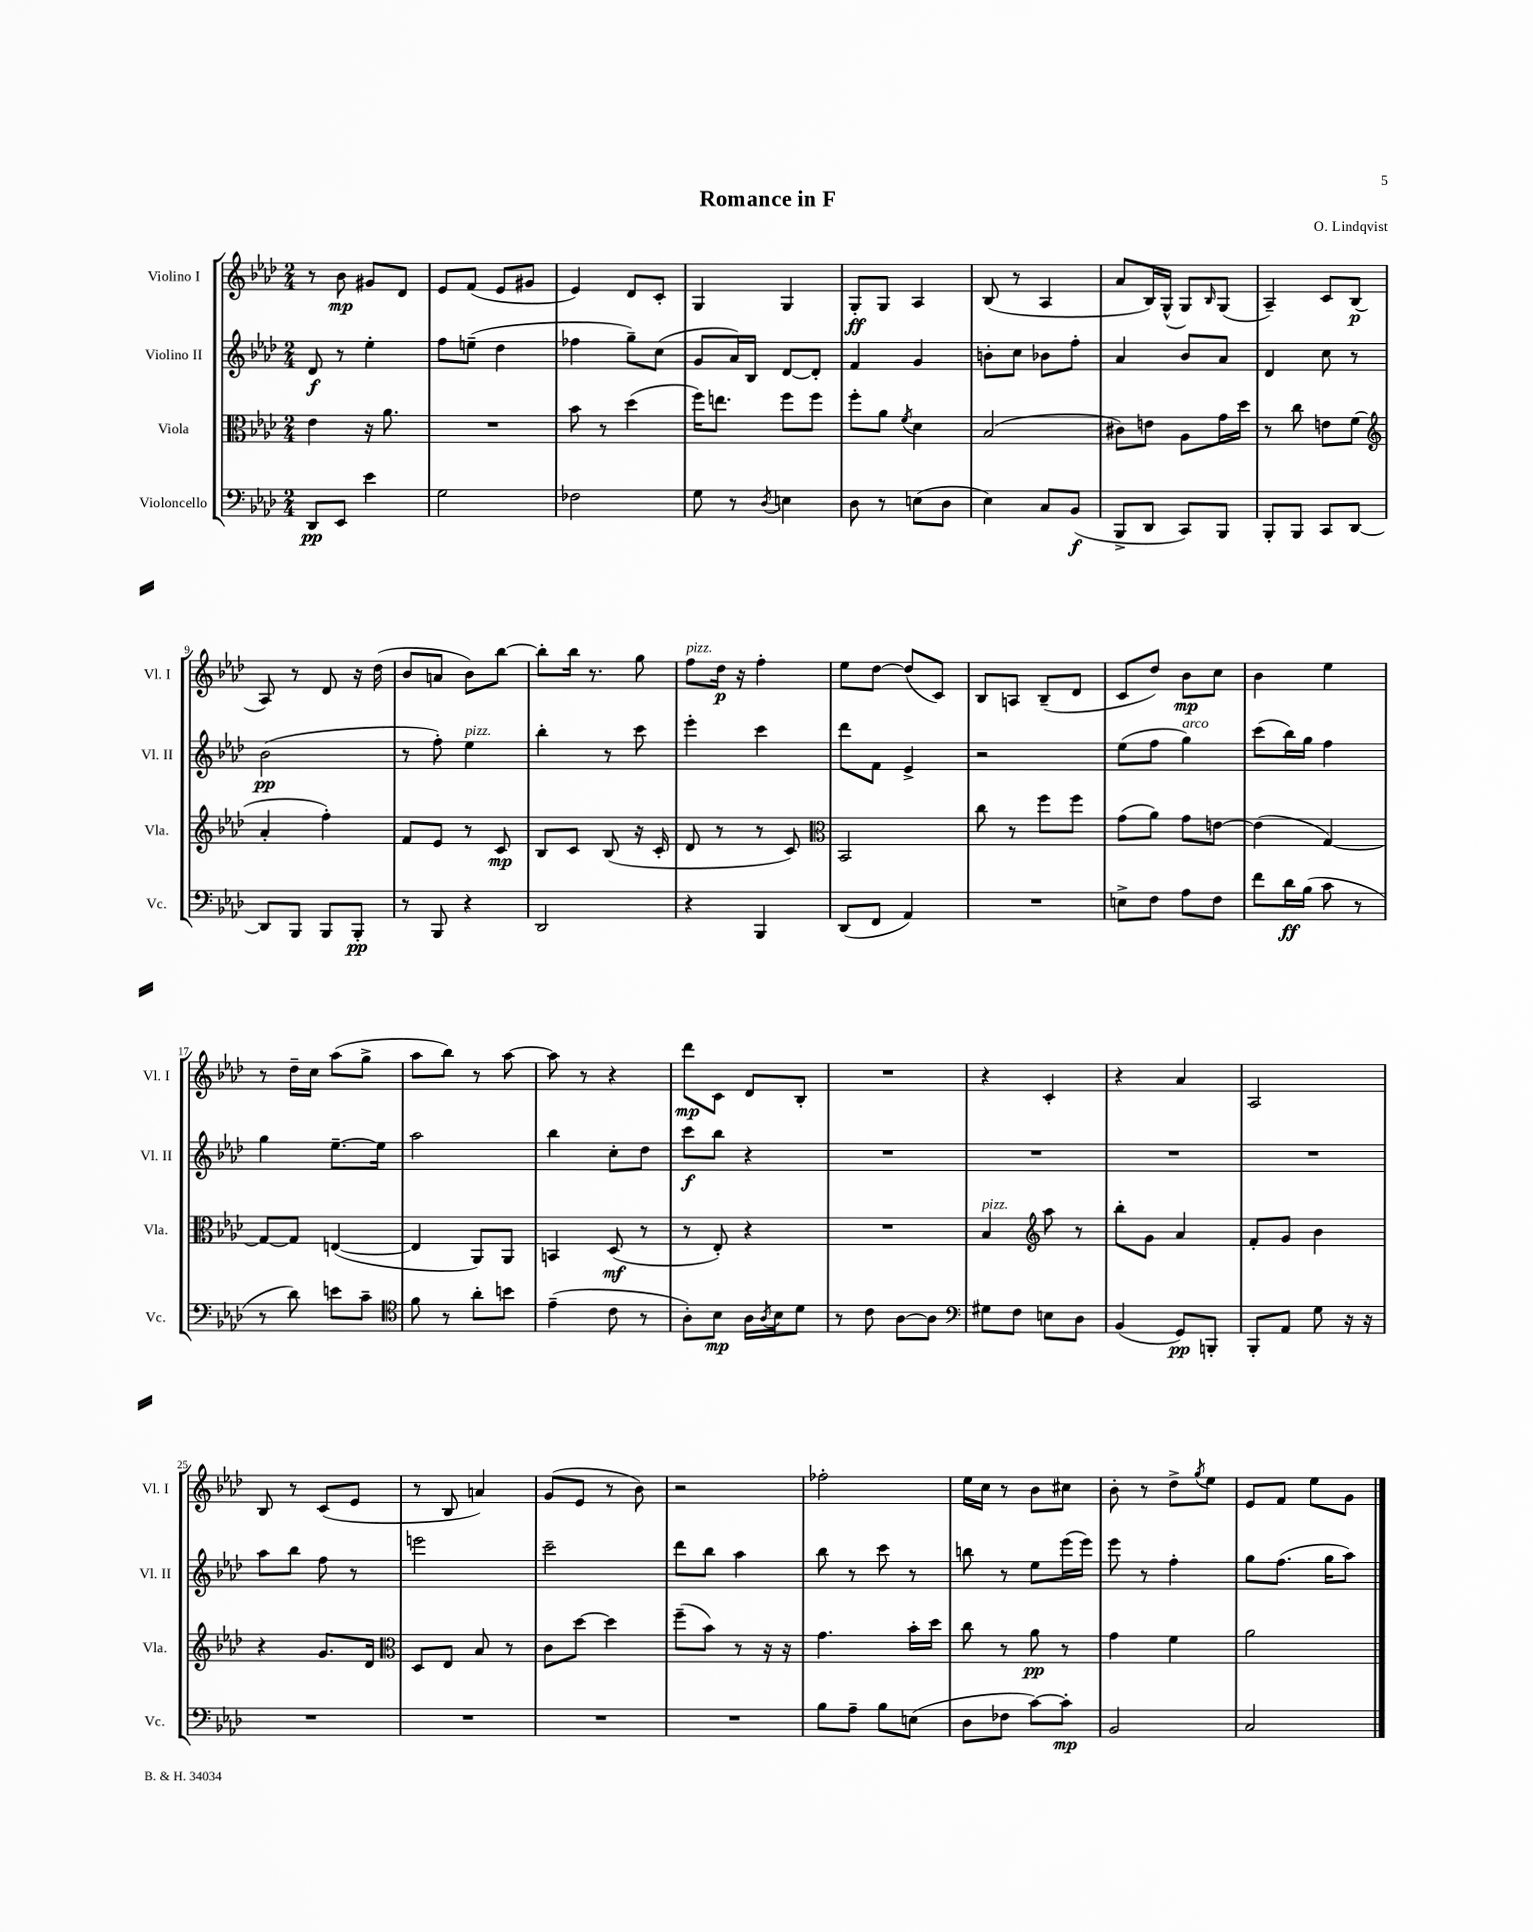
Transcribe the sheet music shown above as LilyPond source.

\header { title = "Romance in F" composer = "O. Lindqvist" }
<<
\new StaffGroup <<
\new Staff = "s0" \with { instrumentName = "Violino I" shortInstrumentName = "Vl. I" } {
    \clef treble \key aes \major \numericTimeSignature \time 2/4
    r8 bes'8\mp gis'8 des'8 |
    ees'8 f'8( ees'8 gis'8 |
    ees'4) des'8 c'8-. |
    g4 g4 |
    g8-.\ff g8 aes4 |
    bes8( r8 aes4 |
    aes'8 bes16) g16-^( g8) \grace { bes16 } g8( |
    aes4--) c'8 bes8\p( |
    aes8) r8 des'8 r16 des''16( |
    bes'8 a'8 bes'8) bes''8~ |
    bes''8-. bes''16 r8. g''8 |
    f''8^\markup { \italic "pizz." } des''16\p r16 f''4-. |
    ees''8 des''8~ des''8( c'8) |
    bes8 a8 bes8--( des'8 |
    c'8 des''8) bes'8\mp c''8 |
    bes'4 ees''4 |
    r8 des''16-- c''16 aes''8( g''8-> |
    aes''8 bes''8) r8 aes''8~ |
    aes''8 r8 r4 |
    des'''8\mp c'8 des'8 bes8-. |
    R2 |
    r4 c'4-. |
    r4 aes'4 |
    aes2 |
    bes8 r8 c'8( ees'8 |
    r8 bes8 a'4) |
    g'8( ees'8 r8 bes'8) |
    r2 |
    fes''2-. |
    ees''16 c''16 r8 bes'8 cis''8 |
    bes'8-. r8 des''8-> \acciaccatura { g''8 } ees''8 |
    ees'8 f'8 ees''8 g'8 \bar "|." |
}
\new Staff = "s1" \with { instrumentName = "Violino II" shortInstrumentName = "Vl. II" } {
    \clef treble \key aes \major \numericTimeSignature \time 2/4
    des'8\f r8 ees''4-. |
    f''8 e''8--( des''4 |
    fes''4 g''8--) c''8( |
    g'8 aes'16) bes16 des'8~ des'8-. |
    f'4 g'4 |
    b'8-. c''8 bes'8 f''8-. |
    aes'4 bes'8 aes'8 |
    des'4 c''8 r8 |
    bes'2\pp( |
    r8 f''8-.) ees''4^\markup { \italic "pizz." } |
    bes''4-. r8 c'''8 |
    ees'''4-. c'''4 |
    des'''8 f'8 ees'4-> |
    r2 |
    ees''8( f''8 g''4^\markup { \italic "arco" }) |
    c'''8( bes''16) g''16 f''4 |
    g''4 ees''8.~-- ees''16 |
    aes''2 |
    bes''4 c''8-. des''8 |
    c'''8\f bes''8 r4 |
    R2 |
    R2 |
    R2 |
    R2 |
    aes''8 bes''8 f''8 r8 |
    e'''2 |
    c'''2-- |
    des'''8 bes''8 aes''4 |
    bes''8 r8 c'''8 r8 |
    b''8 r8 ees''8 ees'''16( ees'''16) |
    ees'''8 r8 f''4-. |
    g''8 f''8.( g''16 aes''8) \bar "|." |
}
\new Staff = "s2" \with { instrumentName = "Viola" shortInstrumentName = "Vla." } {
    \clef alto \key aes \major \numericTimeSignature \time 2/4
    ees'4 r16 aes'8. |
    R2 |
    bes'8 r8 des''4( |
    f''16) e''8. f''8 f''8 |
    f''8-. aes'8 \acciaccatura { f'8 } des'4 |
    bes2( |
    cis'8) e'8 aes8 g'16 des''16 |
    r8 c''8 e'8 f'8( |
    \clef treble aes'4-. f''4-.) |
    f'8 ees'8 r8 c'8\mp |
    bes8 c'8 bes8( r16 c'16-. |
    des'8 r8 r8 c'8) |
    \clef alto bes,2 |
    c''8 r8 f''8 f''8 |
    g'8( aes'8) g'8 e'8~ |
    e'4( g4~) |
    g8~ g8 e4~( |
    e4 aes,8) aes,8 |
    b,4 des8\mf( r8 |
    r8 ees8-.) r4 |
    R2 |
    bes4^\markup { \italic "pizz." } \clef treble aes''8 r8 |
    bes''8-. g'8 aes'4 |
    f'8-. g'8 bes'4 |
    r4 g'8. des'16 |
    \clef alto des8 ees8 bes8 r8 |
    c'8 des''8~ des''4 |
    f''8--( bes'8) r8 r16 r16 |
    g'4. bes'16-. des''16 |
    c''8 r8 aes'8\pp r8 |
    g'4 f'4 |
    aes'2 \bar "|." |
}
\new Staff = "s3" \with { instrumentName = "Violoncello" shortInstrumentName = "Vc." } {
    \clef bass \key aes \major \numericTimeSignature \time 2/4
    des,8\pp ees,8 ees'4 |
    g2 |
    fes2 |
    g8 r8 \acciaccatura { des8 } e4 |
    des8 r8 e8( des8 |
    ees4) c8 bes,8\f( |
    bes,,8-> des,8 c,8) bes,,8 |
    bes,,8-. bes,,8 c,8 des,8~ |
    des,8 bes,,8 bes,,8 bes,,8-.\pp |
    r8 bes,,8 r4 |
    des,2 |
    r4 bes,,4 |
    des,8( f,8 aes,4) |
    R2 |
    e8-> f8 aes8 f8 |
    f'8 des'16\ff bes16( c'8 r8 |
    r8 des'8) e'8 c'8-- |
    \clef tenor f'8 r8 aes'8-. b'8 |
    ees'4--( c'8 r8 |
    aes8-.) bes8\mp aes16 \acciaccatura { aes8 } bes16 des'8 |
    r8 c'8 aes8~ aes8 |
    \clef bass gis8 f8 e8 des8 |
    bes,4( g,8\pp) b,,8-. |
    bes,,8-. aes,8 g8 r16 r16 |
    R2 |
    R2 |
    R2 |
    R2 |
    bes8 aes8-- bes8 e8( |
    des8 fes8 c'8~) c'8-.\mp |
    bes,2 |
    c2 \bar "|." |
}
>>
>>
